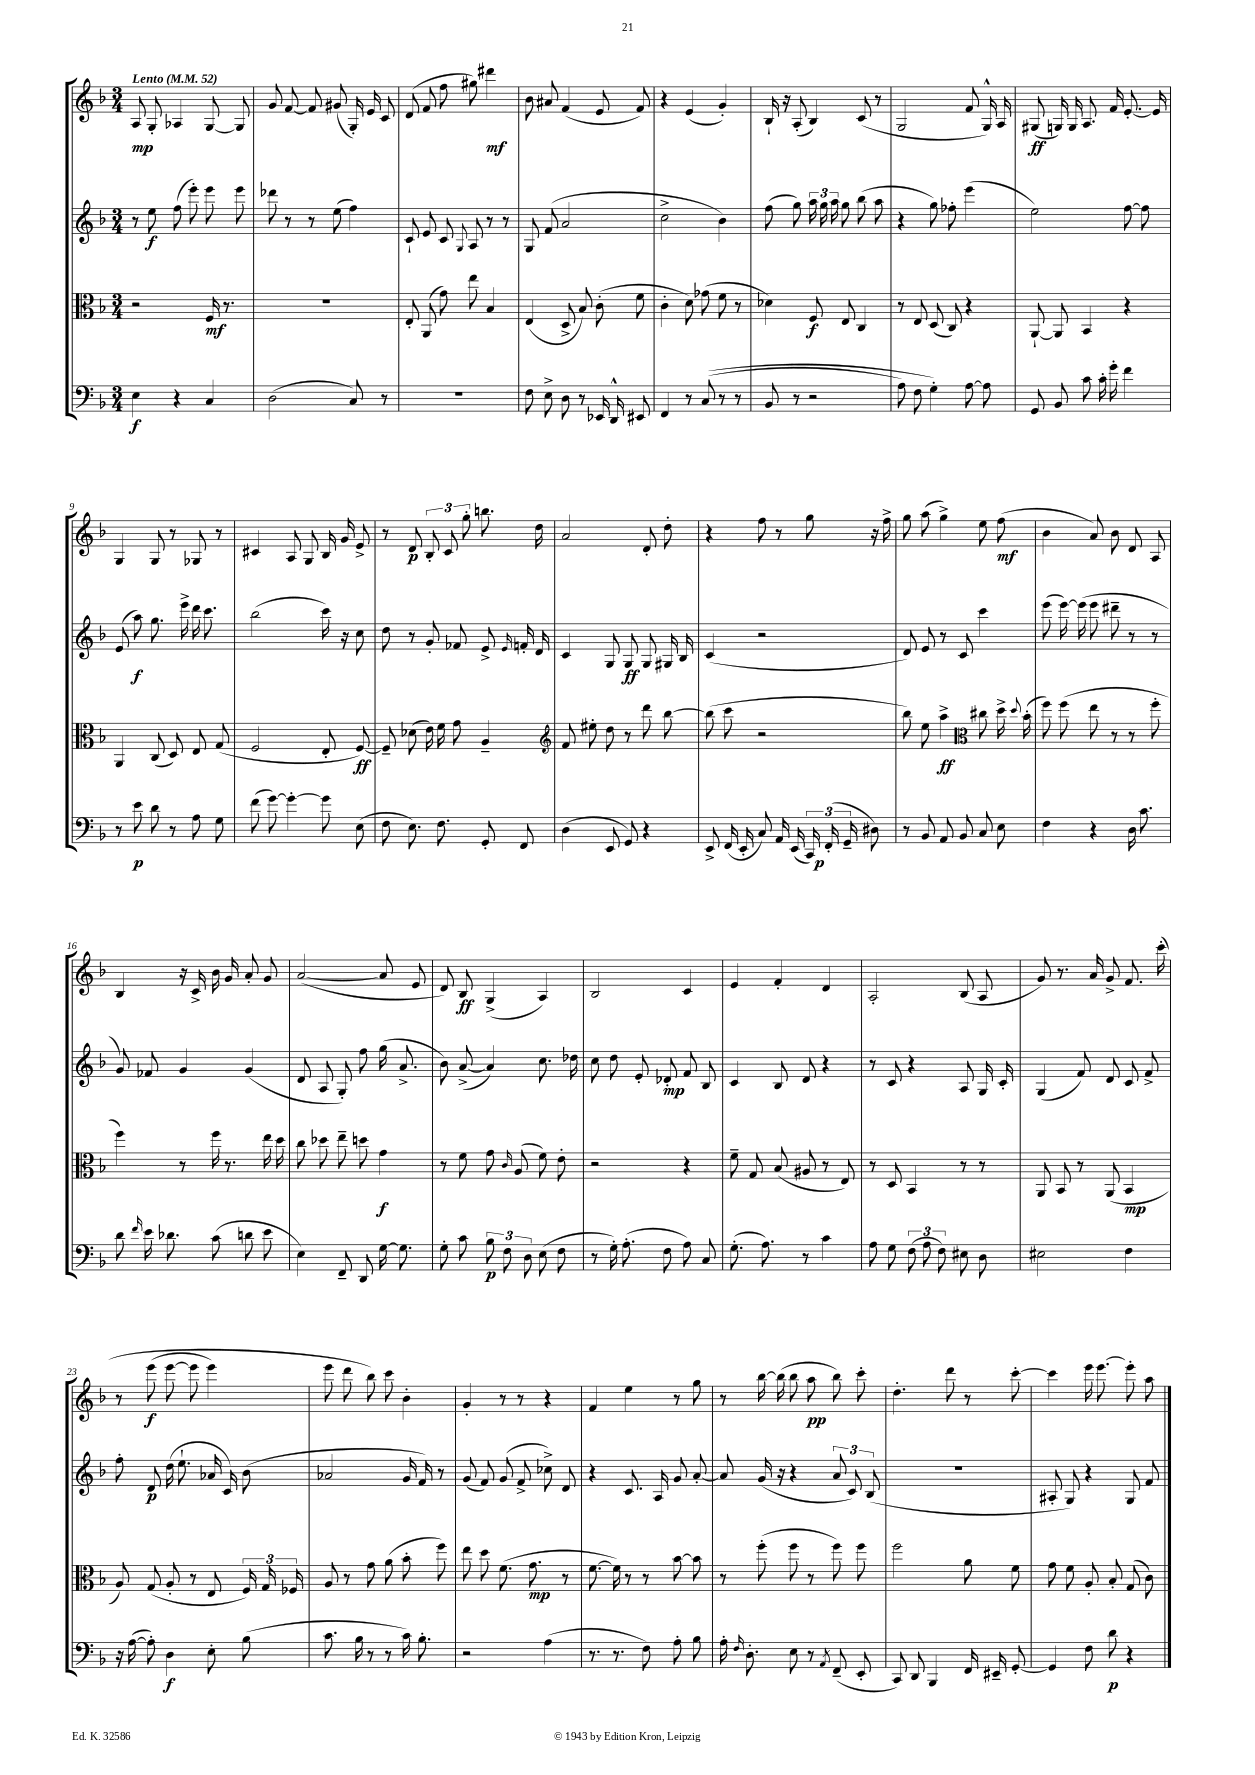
<<
\new StaffGroup <<
\new Staff = "s0" {
    \clef treble \key f \major \numericTimeSignature \time 3/4 \tempo "Lento" 4 = 52
    \autoBeamOff a8\mp g8-. aes4 g8~ g8 |
    g'8 f'8~ f'8 gis'8( g16-.) e'16 c'8 |
    d'8( f'8 f''8 gis''8) dis'''4\mf |
    bes'8 ais'8 f'4( e'8 f'8) |
    r4 e'4( g'4-.) |
    bes16-! r16 a8-.( bes4) c'8( r8 |
    g2 f'8 g16-^) a16 |
    gis8\ff( g16) g16 a8. f'16 e'8.~-. e'16 |
    g4 g8 r8 ges8 r8 |
    cis'4 a8 g8 bes16 g'16 e'8-> |
    r8 d'8\p \tuplet 3/2 { bes8-. c'8 g''8-. } b''8. d''16 |
    a'2 d'8-. d''8-. |
    r4 f''8 r8 g''8 r16 f''16-> |
    g''8 a''8( g''4->) e''8 f''8\mf( |
    bes'4 a'8) bes'8 d'8 a8 |
    bes4 r16 c'16-> bes'16 g'16 a'8-. g'8 |
    a'2~( a'8 e'8 |
    d'8) bes8\ff g4->( a4) |
    bes2 c'4 |
    e'4 f'4-. d'4 |
    a2-. bes8( a8 |
    g'8) r8. a'16 g'8-> f'8. c'''16-.\( |
    r8 e'''8\f( e'''8~ e'''8 e'''4) |
    e'''8 d'''8 bes''8\) c'''8 bes'4-. |
    g'4-. r8 r8 r4 |
    f'4 e''4 r8 g''8 |
    r8 bes''16~ bes''16( bes''8 a''8\pp bes''8) c'''8-. |
    d''4.-. d'''8 r8 c'''8~-. |
    c'''4 e'''16 e'''8.~ e'''8-. a''8 \bar "|." |
}
\new Staff = "s1" {
    \clef treble \key f \major \numericTimeSignature \time 3/4
    \autoBeamOff r8 e''8\f f''8( e'''8-.) e'''8 e'''8 |
    des'''8 r8 r8 e''8( f''4) |
    c'8-! e'8 c'8 \appoggiatura { g8 } a8 r8 r8 |
    g8 f'8( a'2 |
    c''2-> bes'4) |
    f''8( g''8) \tuplet 3/2 { a''16 g''16 a''16 } g''8 bes''8( a''8 |
    r4 g''8) fes''8-. e'''4( |
    e''2) f''8~ f''8 |
    e'8( a''8\f) g''8. e'''16-> d'''16 c'''8. |
    bes''2( c'''16) r16 c''8 |
    d''8 r8 g'8-. fes'8 e'8-> \grace { e'16 } f'16-. d'16 |
    c'4 g8 g8\ff g8 gis16 bes16 |
    c'4( r2 |
    d'8) e'8 r8 c'8 c'''4 |
    e'''8( e'''16~) e'''16( e'''8 dis'''8-- r8 r8 |
    g'8) fes'8 g'4 g'4( |
    d'8 a8 g8-.) f''8 g''16( a'8.-> |
    bes'8) a'8~->( a'4) c''8. des''16 |
    c''8 d''8 e'8-. des'8-.\mp f'8 bes8 |
    c'4 bes8 d'8 r4 |
    r8 c'8 r4 a8 g16 c'16-. |
    g4( f'8) d'8 c'8 f'8-> |
    f''8-. d'8\p d''16( e''8.-! aes'16 c'16) bes'8( |
    aes'2 g'16 f'16) r8 |
    g'8( f'8) g'8( f'8-> ces''8->) d'8 |
    r4 c'8. a16 g'8 a'8~-. |
    a'8 g'16( r16 r4 \tuplet 3/2 { a'8 c'8) bes8( } |
    R2. |
    ais8-. g8) r4 g8 f'8 \bar "|." |
}
\new Staff = "s2" {
    \clef alto \key f \major \numericTimeSignature \time 3/4
    \autoBeamOff r2 f16\mf r8. |
    R2. |
    e8-. a,8( g'8) e''8 bes4 |
    e4( d8-> bes8) c'8-.( f'8 |
    c'4-. d'8) ges'8( f'8 r8 |
    des'4) f8\f e8 c4 |
    r8 e8 d8( c8) r4 |
    a,8~-! a,8 bes,4 r4 |
    a,4 c8( d8) e8 g8( |
    f2 e8-. f8~\ff) |
    f8-- des'8( e'16) f'16 g'8 a4-- |
    \clef treble f'8 eis''8-. d''8 r8 d'''8 bes''8~ |
    bes''8( c'''8 r2 |
    bes''8) e''8 a''4->\ff \clef alto cis''8 d''16-> \appoggiatura { d''8 } bes'16-.( |
    f''8) f''8( e''8 r8 r8 f''8-. |
    f''4) r8 f''16 r8. e''16 d''16 |
    c''8 des''8 e''8-- d''8 g'4\f |
    r8 f'8 g'8 \grace { c'16 } a8( f'8) e'8-. |
    r2 r4 |
    f'8-- g8 bes8( ais8 r8 e8) |
    r8 d8 bes,4 r8 r8 |
    a,8 bes,8 r8 a,8( bes,4\mp |
    a8) g8( a8-. r8 e8 \tuplet 3/2 { f16) g16 fes16 } |
    a8 r8 g'8 a'8( bes'8-. f''8) |
    e''8 d''8 f'8.( g'8.\mp r8 |
    f'8.~ f'16) r8 r8 bes'8~ bes'8 |
    r8 f''8-.( f''8 r8 f''8) f''8 |
    f''2 a'8 f'8 |
    g'8 f'8 a8-. bes8-. g8( c'8) \bar "|." |
}
\new Staff = "s3" {
    \clef bass \key f \major \numericTimeSignature \time 3/4
    \autoBeamOff e4\f r4 c4 |
    d2( c8) r8 |
    R2. |
    f8 e8-> d8 r8 ees,16 d,16-^ eis,8 |
    f,4 r8 c8(\( r8 r8 |
    bes,8 r8 r2 |
    a8) f8 g4-.\) a8~ a8 |
    g,8 bes,8 c'8 c'16-. g'16-. f'4 |
    r8 e'8\p d'8 r8 a8 g8 |
    f'8( g'8~) g'4~-. g'8 e8( |
    f8 e8.) f8. g,8-. f,8 |
    d4( e,8 g,8) r4 |
    e,8-> f,16( e,16-. c8) a,16 e,16( \tuplet 3/2 { c,16) f,16-.\p( g,16-- } dis8) |
    r8 bes,8 a,8 bes,8 c8 e8 |
    f4 r4 d16 c'8. |
    d'8 \grace { f'16 } e'16 des'8. c'8( d'8 e'8 |
    e4) f,8-- d,8 g16~ g8. |
    g8-. c'8 \tuplet 3/2 { bes8\p f8 d8 } e8( f8 |
    r8 g16-.) a8.-.( f8 a8) c8 |
    g8.-.( a8.) r8 c'4 |
    a8 g8 \tuplet 3/2 { f8( a8 f8) } eis8 d8 |
    eis2 f4 |
    r16 a16~( a8-.) d4\f e8-. bes8( |
    c'8. bes16 r8 r8 c'16) bes8.-. |
    r2 a4( |
    r8. r8. f8) a8-. bes8 |
    a16-. \grace { f16 } d8.-. e8 r8 \acciaccatura { a,8 } f,8--( e,8-. |
    c,8) d,8 bes,,4 f,16 eis,16-- g,8~-. |
    g,4 f8 d'8\p r4 \bar "|." |
}
>>
>>
